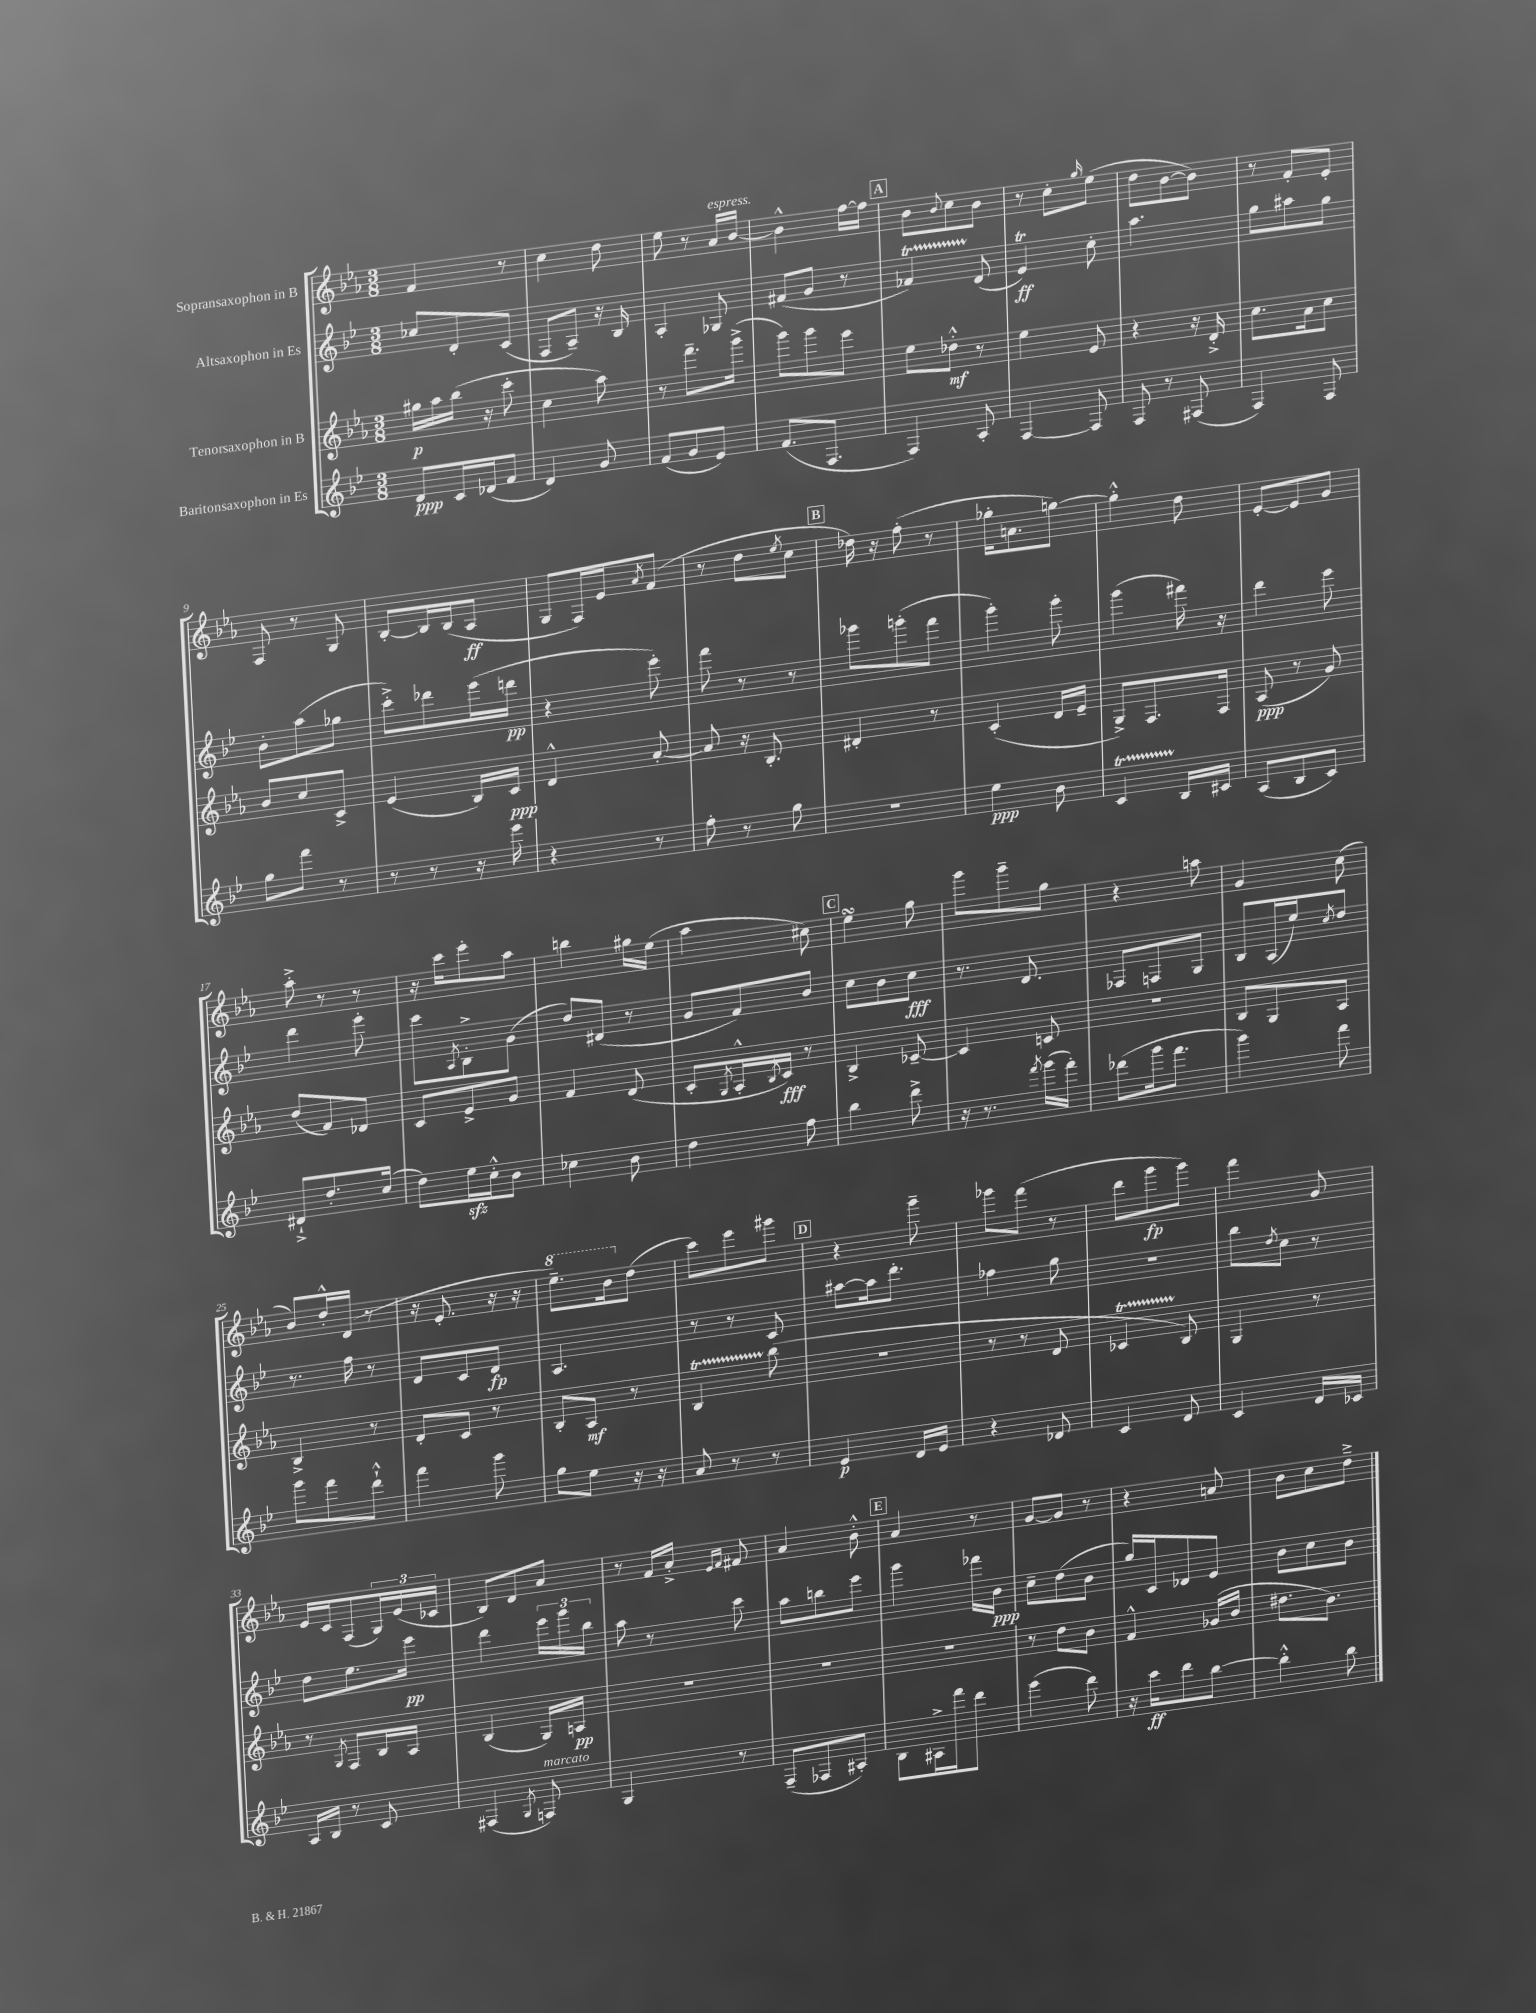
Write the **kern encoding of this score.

**kern	**kern	**kern	**kern
*staff4	*staff3	*staff2	*staff1
*clefG2	*clefG2	*clefG2	*clefG2
*k[b-e-]	*k[b-e-a-]	*k[b-e-]	*k[b-e-a-]
*M3/8	*M3/8	*M3/8	*M3/8
8d	16gg#	8cc-	4f
.	16aa-	.	.
16c	(16bb-	8d'	.
(16d-	16r	.	.
8f	8ccc'	(8c	8r
=	=	=	=
4d)	4cc	8F	4cc
.	.	8A~)	.
8g	8aa-)	16r	8dd
.	.	16B-	.
=	=	=	=
(8f	8r	4A'	8ee-
8g	8.fff~	.	8r
8e-)	.	8G-	16a-
.	(16ggg^	.	[16b-
=	=	=	=
(8.f	8ggg)	(8f#	4b-^^]
.	8ggg	8g	.
8.F	.	.	.
.	8eee-	8r	[16ff
.	.	.	16ff]
=	=	=	=
4F)	8ee-	4f-)	8b-
.	.	.	8qqb-
.	8dd-'^^	.	8cc
8A'	8r	(8d	8b-
=	=	=	=
[4F	4ee-	4e-)	8r
.	.	.	8cc'
.	.	.	16qqgg
8F]	8e-	8cc'	(8ee-
=	=	=	=
8F	4r	4.aa	8dd
8r	.	.	[8b-
(8F#	16r	.	8b-])
.	16d'^	.	.
=	=	=	=
4F)	8.cc	8gg	8r
.	.	8aa#	8f'
.	16a-	.	.
8F	8cc	8gg	8e-'
=	=	=	=
8gg	8b-	8b-'	8F
8fff	8cc	(8aa	8r
8r	8c^	8gg-	8G
=	=	=	=
8r	(4e-	8ccc'^)	[8B-'
8r	.	8ddd-	16B-]
.	.	.	(16B-
16r	16B-)	(16eee-	8A-
16eee-	16c	16ddd	.
=	=	=	=
4r	4d^^	4r	8G
.	.	.	16F)
.	.	.	16e-
.	.	.	8qa-
8r	[8a-'	8eee-')	(8f
=	=	=	=
8ff'	8a-]	8fff	8r
8r	16r	8r	8dd
.	8.B-'	.	.
.	.	.	8qee-
8gg	.	8r	8cc
=	=	=	=
4.r	4d#'	8ggg-	16dd-)
.	.	.	16r
.	.	(8ggg'	(8ff'
.	8r	8fff	8r
=	=	=	=
4ee-	(4c'	4ggg')	16gg-'
.	.	.	8.a
8b-	16d	8ggg'	[8gg)
.	16e-~	.	.
=	=	=	=
4c	8G^)	(4ggg	4gg'^^]
.	8.F	.	.
16B-	.	16fff#)	8dd
16c#	16F	16r	.
=	=	=	=
(8A	(8A-	4ddd	[8e-'
8B-	8r	.	8e-]
8c)	8g)	8eee-	8g
=	=	=	=
8d#`^	(8dd	4ddd	8aa-'^
8.dd'	8f)	.	8r
.	8d-	8eee-'	8r
(16cc	.	.	.
=	=	=	=
8dd)	8c	8ccc	16r
.	.	.	16ccc
.	.	8qA	.
16ee-	8e-^	8B-'^	8eee-'
16cc'^^	.	.	.
8b-	8g	(8g	8aa-
=	=	=	=
4cc-	4f	8dd)	4bb
.	.	(8d#	.
8b-	(8d	8r	16gg#
.	.	.	(16ee-
=	=	=	=
4dd	8c'	8g	4aa-
.	8qG	.	.
.	16A-'^^	8f)	.
.	8qB-	.	.
.	16c)	.	.
8ff	8r	8b-	8cc#)
=	=	=	=
4bb-	4B-^	8cc	4ee-
.	.	8b-	.
8ddd^	[8c-~	8cc	8gg
=	=	=	=
16r	4c-]	8.r	8ggg
8.r	.	.	.
.	.	.	8ggg~
.	.	8.d	.
8qfff	.	.	.
(16ggg	8c	.	8gg
16fff')	.	.	.
=	=	=	=
(8ddd-	4.r	8F-	4r
16ggg	.	8F	.
8.fff	.	.	.
.	.	8G	8aa
=	=	=	=
4ggg)	8B-	8B-	4g
.	8G	(16A	.
.	.	16ee-)	.
.	.	8qcc	.
8fff	8A-	8dd	(8cc
=	=	=	=
8ggg	4B-^	8.r	8b-)
8fff	.	.	16dd'^^
.	.	16ff	(16d
8ddd`^^	8r	8r	8r
=	=	=	=
4fff	8d'	8d	16r
.	.	.	8.e-'
.	8c	8c	.
8ggg	8r	8d	16r
.	.	.	16r
=	=	=	=
8gg	8B-'	4.A	8.eee-~)
8ee-	8A-	.	.
.	.	.	16bb-
16r	8r	.	(8dd
16r	.	.	.
=	=	=	=
8a	4B-	8r	8ccc)
8r	.	8r	8eee-
8r	(8bb-	8c	8ggg#
=	=	=	=
4e-	4.r	[8aa#	4r
.	.	16aa#]	.
.	.	8.ddd'	.
16d	.	.	8ggg~
16e-	.	.	.
=	=	=	=
4r	8r	4ff-	8ggg-
.	8r	.	(8fff
8d-	8d	8gg	8r
=	=	=	=
4c	4c-	4.r	8ddd
.	.	.	8ggg
8d	8B-)	.	8ggg)
=	=	=	=
4c	4G	8bb-	4fff
.	.	8qdd	.
.	.	8cc	.
16d	8r	8r	8g
16c-	.	.	.
=	=	=	=
16A	8r	8dd	16e-
16B-	.	.	16c
.	8qG	.	.
8r	8F	8.ee-	(8F
8c	16B-	.	24G)
.	.	.	(24e-
.	16A-	16eee-	.
.	.	.	24c-
=	=	=	=
(4F#	(4B-	4ddd	8B-)
.	.	.	8d
8qG	.	.	.
8F)	16G)	24eee-	8a-
.	.	24ggg	.
.	16A	.	.
.	.	24bb-	.
=	=	=	=
4G	4.r	8aa	8r
.	.	8r	16f
.	.	.	16a-'^
.	.	.	16qqe-
.	.	.	16qqf
8r	.	8ccc	8f#
=	=	=	=
(8F~	4.r	8aa	4a-
8F-	.	8bb	.
8A#')	.	8eee-	8b-'^^
=	=	=	=
8B-	4.r	4ggg	4a-
16A#^	.	.	.
16fff	.	.	.
8ddd	.	16fff-	8r
.	.	16b-	.
=	=	=	=
(4eee-	8r	8cc~	[8g
.	8dd	(8dd	8g]
8ddd)	8b-	8b-	8r
=	=	=	=
16r	4f^^	16gg)	4r
16ccc	.	16c	.
8ddd	.	8d-	.
[8bb-	(16g-	8e-	8a
.	16b-	.	.
=	=	=	=
4bb-'^^]	8.dd#	8b-	8b-
.	.	8cc	8cc
.	8.b-)	.	.
8bb-	.	8b-	8dd~^
==	==	==	==
*-	*-	*-	*-
